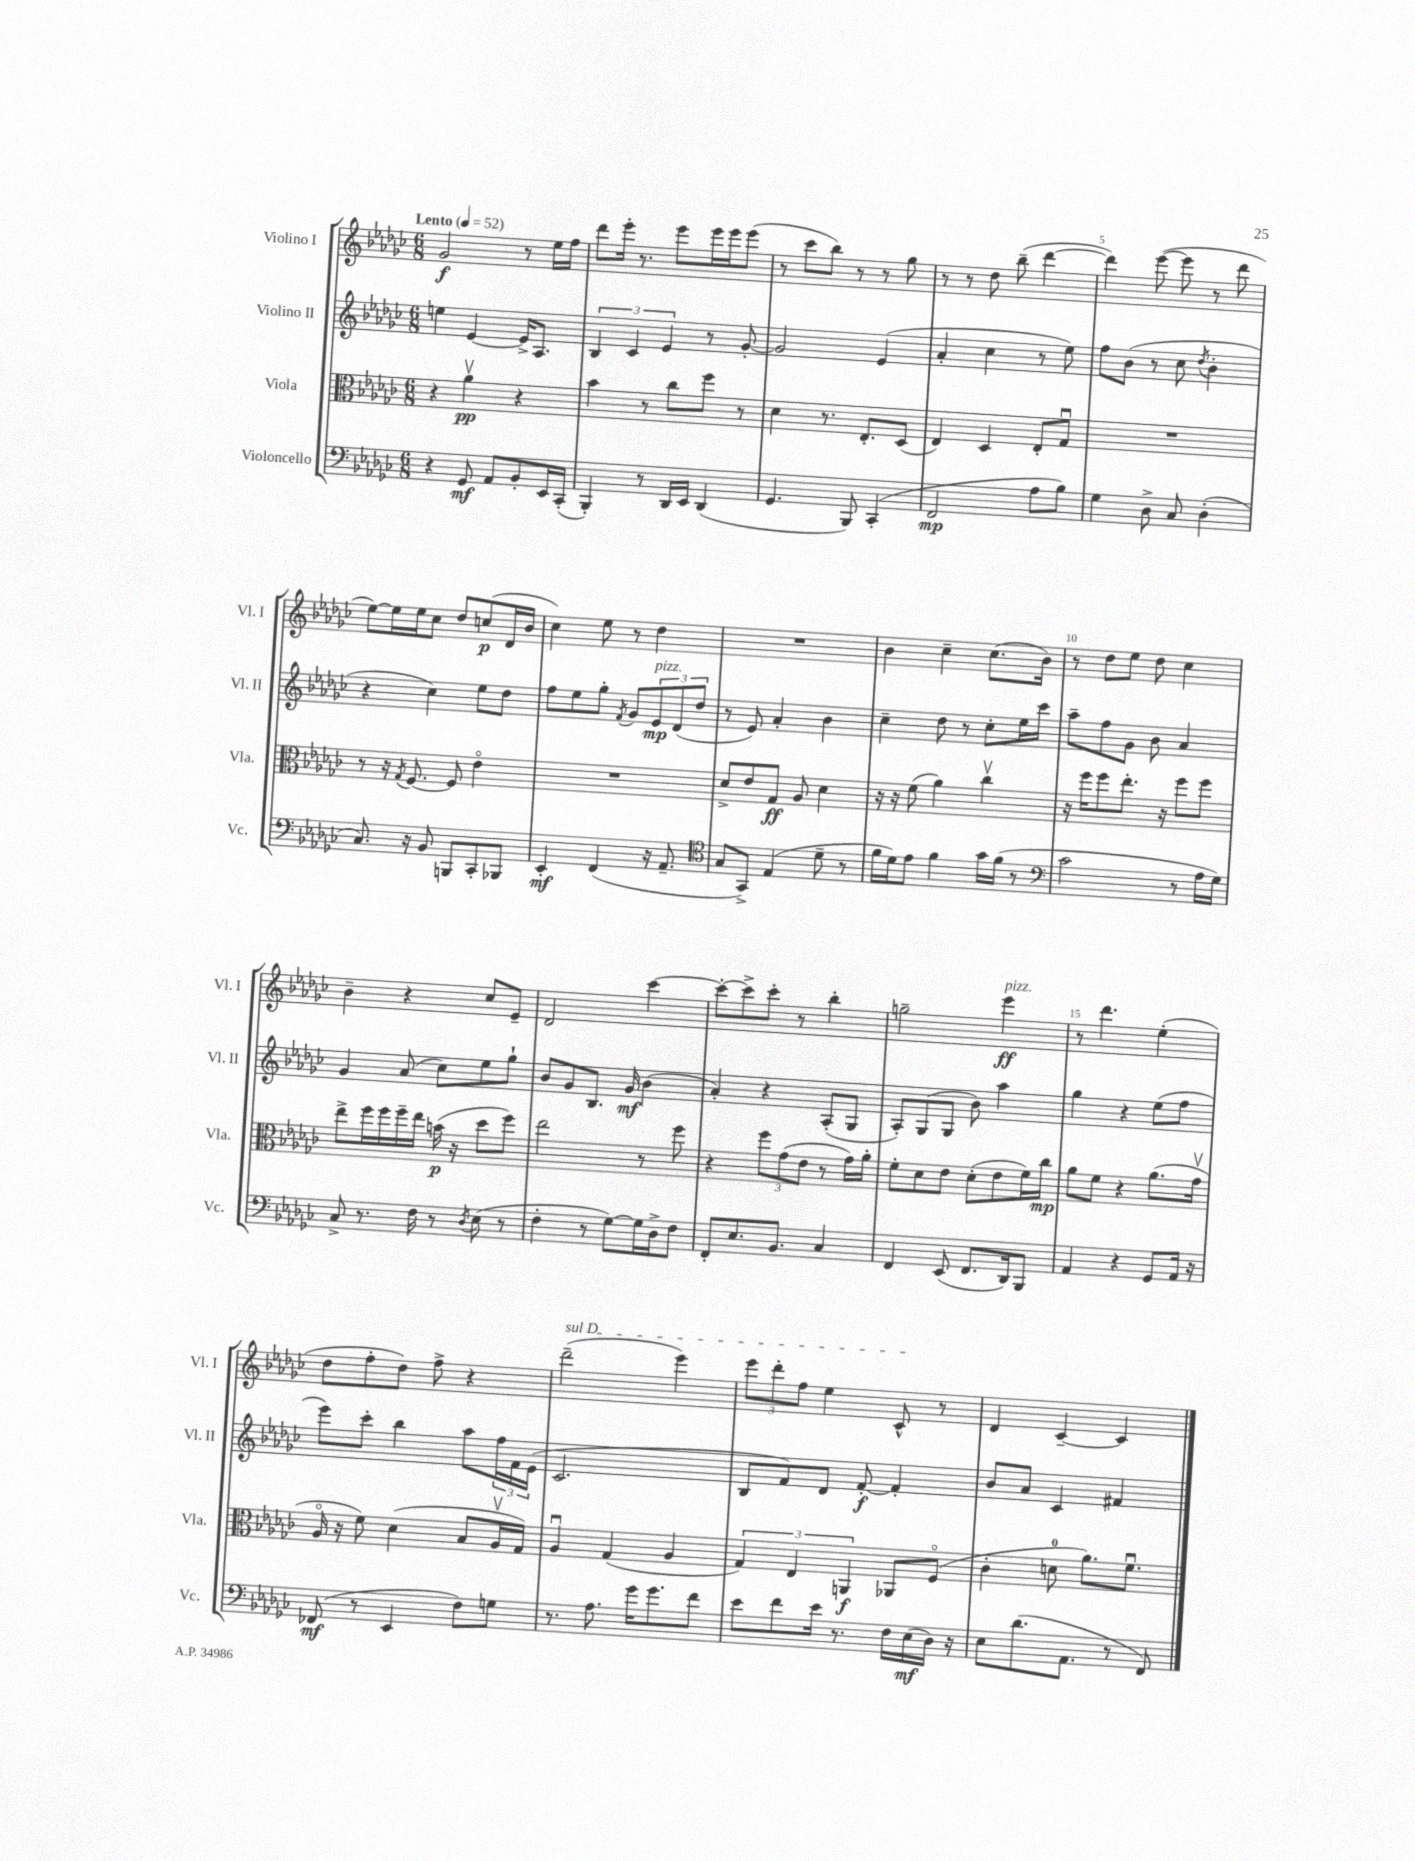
<<
\new StaffGroup <<
\new Staff = "s0" \with { instrumentName = "Violino I" shortInstrumentName = "Vl. I" } {
    \clef treble \key ges \major \numericTimeSignature \time 6/8 \tempo "Lento" 4 = 52
    ges'2\f r8 ees''16 f''16 |
    des'''8 ees'''16-. r8. ees'''8 ees'''16 ees'''16 ees'''8( |
    r8 ces'''8 bes''8) r8 r8 ges''8 |
    r8 r8 des''8 bes''8--( des'''4~ |
    des'''4) ees'''8~( ees'''8 r8 des'''8 |
    ees''8~) ees''16 ees''16 ces''8 des''8 c''8\p( des'16 bes'16 |
    ces''4) ees''8 r8 des''4 |
    R2. |
    bes'4 ces''4-- ces''8.( bes'16) |
    r8 des''8 ees''8 des''8 ces''4 |
    bes'4-- r4 ces''8 ees'8-- |
    des'2 ces'''4~ |
    ces'''8~-. ces'''8-> ces'''8-. r8 bes''4-. |
    g''2-- ees'''4\ff^\markup { \italic "pizz." } |
    r8 des'''4. ees''4-.( |
    des''8 f''8-. des''8) f''8-> r4 |
    \once \override TextSpanner.bound-details.left.text = \markup { \italic "sul D" } des'''2--\startTextSpan( ees'''4) |
    \tuplet 3/2 { ees'''8 des'''8-. f''8 } ees''4 ces'8-^\stopTextSpan r8 |
    des'4 ces'4~-- ces'4 \bar "|." |
}
\new Staff = "s1" \with { instrumentName = "Violino II" shortInstrumentName = "Vl. II" } {
    \clef treble \key ges \major \numericTimeSignature \time 6/8
    e''4 ees'4~ ees'16-> aes8. |
    \tuplet 3/2 { bes4 ces'4 ees'4 } r8 ges'8~-. |
    ges'2 ees'4( |
    aes'4-. ces''4 r8 ees''8) |
    f''8 bes'8( r8 ces''8 \acciaccatura { des''8 } bes'4-. |
    r4 ces''4) ees''8 des''8 |
    f''8 ees''8 ges''8-. \acciaccatura { f'8 } ges'8 \tuplet 3/2 { ees'8\mp^\markup { \italic "pizz." } des'8( des''8 } |
    r8 ees'8) aes'4-. bes'4 |
    ces''4-- des''8 r8 ces''8-. ees''16 ces'''16 |
    aes''8-- f''8 ges'8 bes'8 aes'4 |
    ges'4 aes'8( ces''8) ees''8 ges''8-! |
    bes'8 ges'8 bes8. ges'16\mf bes'4( |
    aes'4-.) r4 aes8-.( ges8 |
    aes8-.) ges8( ges8 bes'8) aes''4 |
    ges''4 r4 ees''8( f''8 |
    ees'''8) ces'''8-. bes''4 aes''8 \tuplet 3/2 { f''16 f'16 ees'16( } |
    ces'2. |
    bes8 f'8) des'8 f'8~-.\f f'4-. |
    bes'8 aes'8 ces'4 fis'4 \bar "|." |
}
\new Staff = "s2" \with { instrumentName = "Viola" shortInstrumentName = "Vla." } {
    \clef alto \key ges \major \numericTimeSignature \time 6/8
    r4 aes'4\upbow\pp r4 |
    bes'4 r8 ces''8 f''8 r8 |
    des'4 r8. ees8.-. des8( |
    ees4) des4 ees8-. ges8\downbow |
    R2. |
    r8 r16 \acciaccatura { ges8 } f8.~ f8 ees'4\flageolet |
    R2. |
    des'8-> ees'8 ges8\ff aes8 des'4 |
    r16 r16 f'8( aes'4) ces''4\upbow |
    r16 f''16 f''8 ees''8.-. r16 f''8 f''8 |
    ees''8-> f''16 f''16 f''16-- ees''16 b'16\p( r16 des''8 f''8) |
    ees''2 r8 f''8 |
    r4 \tuplet 3/2 { f''8 ges'8( ees'8 } r8 ges'16) aes'16-. |
    f'8-. des'8 ees'8 des'8-.( ees'8 f'16) ces''16\mp |
    aes'8 f'8 r4 aes'8.( ges'16\upbow |
    aes16\flageolet r16 f'8) des'4( bes8 aes16\upbow ges16) |
    aes4\downbow ges4( aes4 |
    \tuplet 3/2 { ges4) ees4 a,4\f } aes,8 f8\flageolet( |
    ces'4-. d'8-0 aes'8.) f'8.\downbow \bar "|." |
}
\new Staff = "s3" \with { instrumentName = "Violoncello" shortInstrumentName = "Vc." } {
    \clef bass \key ges \major \numericTimeSignature \time 6/8
    r4 ges,8\mf aes,8 bes,8-. ees,16 ces,16-.( |
    bes,,4-.) r8 des,16 ees,16 des,4( |
    ges,4. bes,,8) ces,4-.( |
    f,2\mp aes8 bes8) |
    ges4 des8-> ces8 des4-.( |
    ces8.) r16 bes,8 b,,8 ces,8-. bes,,8 |
    ees,4-.\mf f,4( r16 aes,8.-- |
    \clef tenor ges8 ges,8->) ees4( des'8-- r8 |
    f'16 des'16) ees'8 f'4 ges'16 f'16( r8 |
    \clef bass ces'2 r8 aes16 ges16) |
    ces8-> r8. f16 r8 \acciaccatura { des8 } ees8( r8 |
    f4-. r8 ges8~) ges16 des16-> f8 |
    f,8-. ees8. bes,8. ces4 |
    f,4 ees,8( f,8. des,16) bes,,8 |
    aes,4 r4 ges,8 aes,16 r16 |
    fes,8\mf( r8 ees,4 f8) g8 |
    r8. aes8. ges'16 ges'8. f'8 |
    ees'8 f'8 ees'16 r8. f16 ees16\mf( des16) r16 |
    ees8 des'8.( aes,8. r8 f,8) \bar "|." |
}
>>
>>
\layout { \context { \Score \override BarNumber.break-visibility = ##(#f #t #t) barNumberVisibility = #(every-nth-bar-number-visible 5) } }
